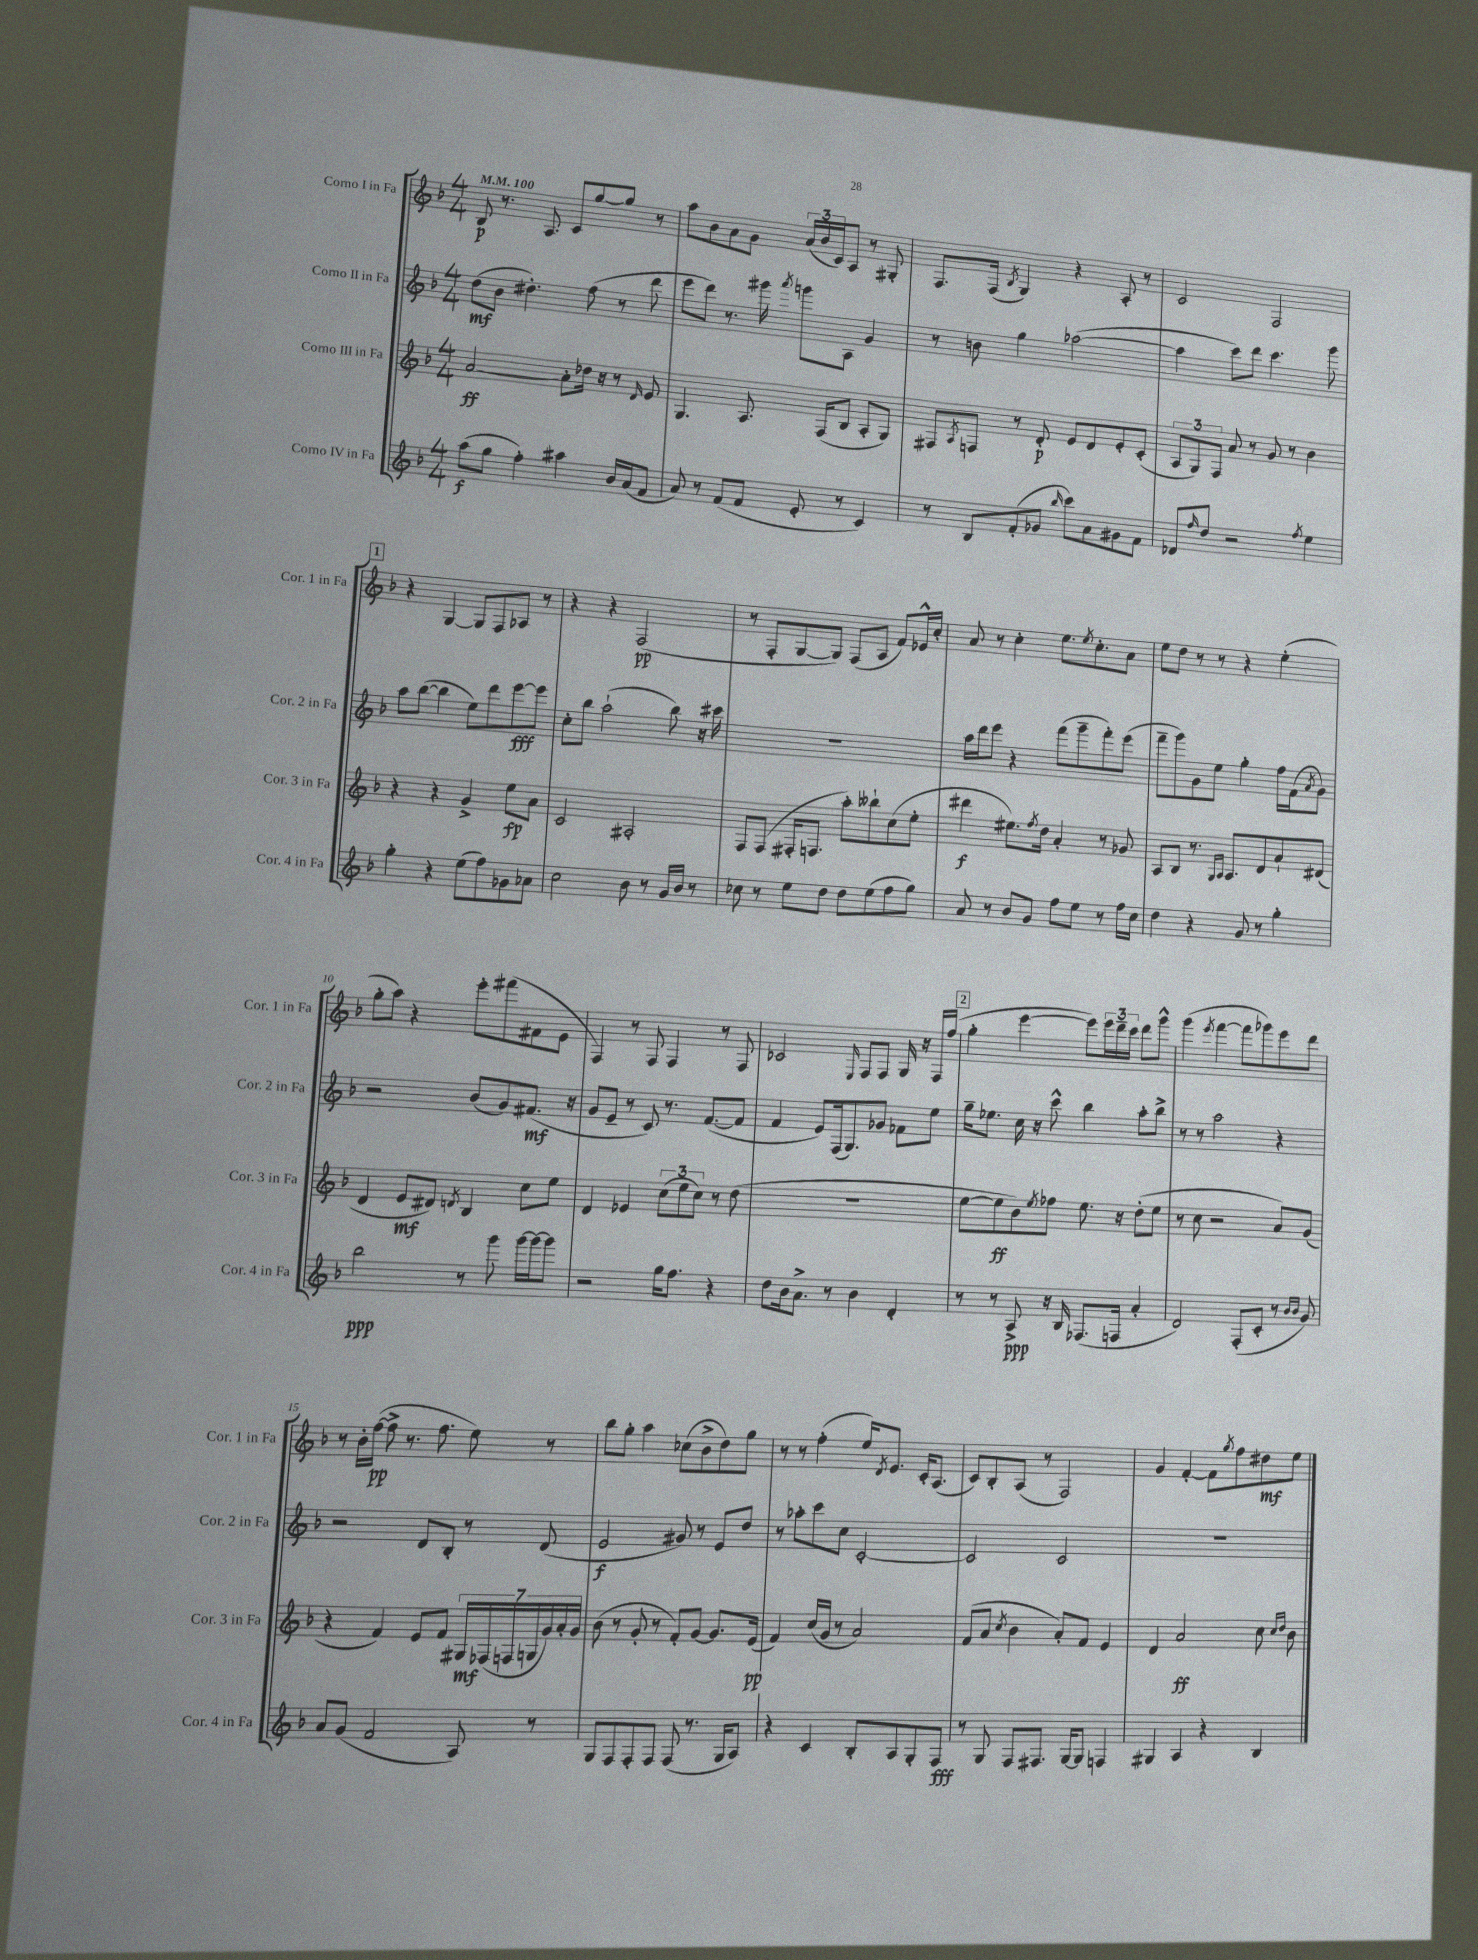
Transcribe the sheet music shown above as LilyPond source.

<<
\new StaffGroup <<
\new Staff = "s0" \with { instrumentName = "Corno I in Fa" shortInstrumentName = "Cor. 1 in Fa" } {
    \clef treble \key f \major \numericTimeSignature \time 4/4 \tempo 4 = 100
    bes8\p r8. a8. c'8 g''8~ g''8 r8 |
    a''8 bes'8 a'8 g'8 \tuplet 3/2 { a'16( bes'16 c'16) } a8 r8 gis8-. |
    f8. f16( \acciaccatura { bes8 } g4) r4 a8-. r8 |
    c'2 f2 |
    \mark \markup { \box "1" } r4 g4~ g8 f8 aes8 r8 |
    r4 r4 f2\pp( |
    r8 f8-. g8~ g8) f8( a8 f'8) ees'16-^ c''16-. |
    a'8 r8 c''4-. e''8. \acciaccatura { e''8 } c''8.-. a'8 |
    e''8 d''8 r8 r8 r4 e''4-.( |
    g''8-. a''8) r4 e'''8-. fis'''8( fis'8 e'8 |
    f4) r8 f8 f4 r8 f8 |
    ces'2 \grace { e16 } f8 f8 g16 r16 f16 f''16( |
    \mark \markup { \box "2" } g''4-. e'''4~ e'''8) \tuplet 3/2 { e'''16 d'''16-- c'''16 } d'''8 g'''8-^ |
    g'''4( \acciaccatura { e'''8 } f'''4~ f'''8 ges'''8) e'''8 d'''8 |
    r8 bes'16-. f''16~\pp( f''8-> r8. f''8. e''8) r8 |
    bes''8 g''8-. a''4 ces''8( bes'8-> d''8) g''8 |
    r8 r8 f''4-.( e''16) \acciaccatura { d'8 } e'8. c'16-. a8.( |
    c'8) bes8-. a8( r8 f2) |
    g'4 f'4~-. f'8 \acciaccatura { g''8 } f''8 dis''8\mf e''8 \bar "|." |
}
\new Staff = "s1" \with { instrumentName = "Corno II in Fa" shortInstrumentName = "Cor. 2 in Fa" } {
    \clef treble \key f \major \numericTimeSignature \time 4/4
    d''8\mf( bes'8 dis''4.-.) f''8( r8 d'''8 |
    e'''8 d'''8) r8. gis'''16 \acciaccatura { a'''8 } g'''8 a8 g'4 |
    r8 b'8 g''4 aes''2~( |
    aes''4 c'''8) d'''8 c'''4. g'''8 |
    \mark \markup { \box "1" } a''8 bes''8~( bes''4 e''8) d'''8 e'''8~\fff e'''8 |
    c''8-. bes''8 a''2-!( bes''8) r16 cis'''16 |
    R1 |
    a''16 d'''16 e'''8 r4 f'''8( g'''8-- f'''8-.) e'''8( |
    f'''8-- g'''8) g'8 e''8 g''4-. f''16 f'16( \acciaccatura { a'8 } g'8) |
    r2 bes'8( g'8) fis'8.\mf( r16 |
    g'8 e'8-- r8 c'8) r8. f'8.~( f'8 |
    f'4 e'8) f16( g8.) ges'8 fes'8 e''8 |
    \mark \markup { \box "2" } g''16-- ees''8. c''16 r16 c'''8-^ bes''4 a''8-. bes''8-> |
    r8 r8 a''2 r4 |
    r2 d'8 bes8-. r8 d'8( |
    e'2\f gis'8) r8 e'8 d''8 |
    r8 aes''8-. c'''8 c''8 c'2~-. |
    c'2 c'2 |
    R1 \bar "|." |
}
\new Staff = "s2" \with { instrumentName = "Corno III in Fa" shortInstrumentName = "Cor. 3 in Fa" } {
    \clef treble \key f \major \numericTimeSignature \time 4/4
    a'2~\ff a'8-. des''16 r16 r8 \grace { d'16 } e'8 |
    g4. a8. f16( bes8 a8-. g8) |
    fis8 \acciaccatura { a8 } f8 r8 d'8-.\p e'8 d'8 e'8-. c'8-.( |
    \tuplet 3/2 { a8 g8) f8 } a'8 r8 g'8 r8 bes'4 |
    \mark \markup { \box "1" } r4 r4 g'4-> e''8\fp a'8 |
    c'2 ais2-. |
    f8 f8( fis16-. f8. a''8-.) beses''8-! c''8( e''8-. |
    dis'''4\f eis''8.) \acciaccatura { f''8 } d''16 a'4-. r8 ges'8 |
    a8 bes8 r8. \grace { g16 a16 } a8. d'8 a'8-! dis'8( |
    d'4 e'8\mf dis'8) \acciaccatura { d'8 } bes4 c''8 e''8 |
    d'4 ees'4 \tuplet 3/2 { c''8( e''8 c''8) } r8 d''8( |
    R1 |
    \mark \markup { \box "2" } e''8~ e''8\ff bes'8) \acciaccatura { e''8 } fes''8 e''8. r16 d''8-.( e''8 |
    r8 c''8 r2 a'8) g'8( |
    r4 f'4) e'8 f'8 \tuplet 7/4 { gis16\mf fes16( f16 g16 g'16) a'16-. g'16 } |
    bes'8( r8 g'8-. r8 f'8-.) g'8~ g'8. e'16\pp( |
    f'4) c''16( g'16 r8 a'2) |
    f'8( a'8 \acciaccatura { c''8 } bes'4 a'8-.) f'8 e'4 |
    d'4 a'2\ff c''8 \grace { c''16 d''16 } bes'8 \bar "|." |
}
\new Staff = "s3" \with { instrumentName = "Corno IV in Fa" shortInstrumentName = "Cor. 4 in Fa" } {
    \clef treble \key f \major \numericTimeSignature \time 4/4
    a''8\f( g''8 f''4-.) ais''4 bes'16 a'16( f'8 |
    a'8) r8 f'8( f'8 e'8-. r8 c'4) |
    r8 bes8 f'8-.( ges'8 \grace { bes''16 } c'''8) a'8 gis'8 f'8 |
    des'8 \grace { f''16 } d''8 r2 \acciaccatura { f''8 } e''4 |
    \mark \markup { \box "1" } g''4-. r4 e''8( f''8) ges'8 aes'8 |
    c''2 bes'8 r8 g'16 bes'16 r8 |
    ces''8 r8 e''8 d''8 d''8 e''8( f''8 g''8) |
    a'8 r8 bes'8 g'8 f''8 e''8 r8 f''16 c''16 |
    d''4 r4 g'8 r8 g''4-. |
    bes''2\ppp r8 g'''8 g'''16~ g'''16~ g'''8 |
    r2 g''16 f''8. r4 |
    d''8 bes'16 a'8.-> r8 bes'4 d'4-. |
    \mark \markup { \box "2" } r8 r8 a8->\ppp r16 bes16 fes8.( f16 a'4-. |
    d'2) f8-.( c'8-. r8 \grace { bes'16 bes'16 } g'8) |
    a'8 g'8( f'2 a8) r8 |
    g8 f8 f8-. f8 f8( r8. g16 a8) |
    r4 c'4 bes8-. a8 g8-. f8\fff |
    r8 g8 f8 fis8. g16~ g8 f4 |
    gis4 a4 r4 bes4 \bar "|." |
}
>>
>>
